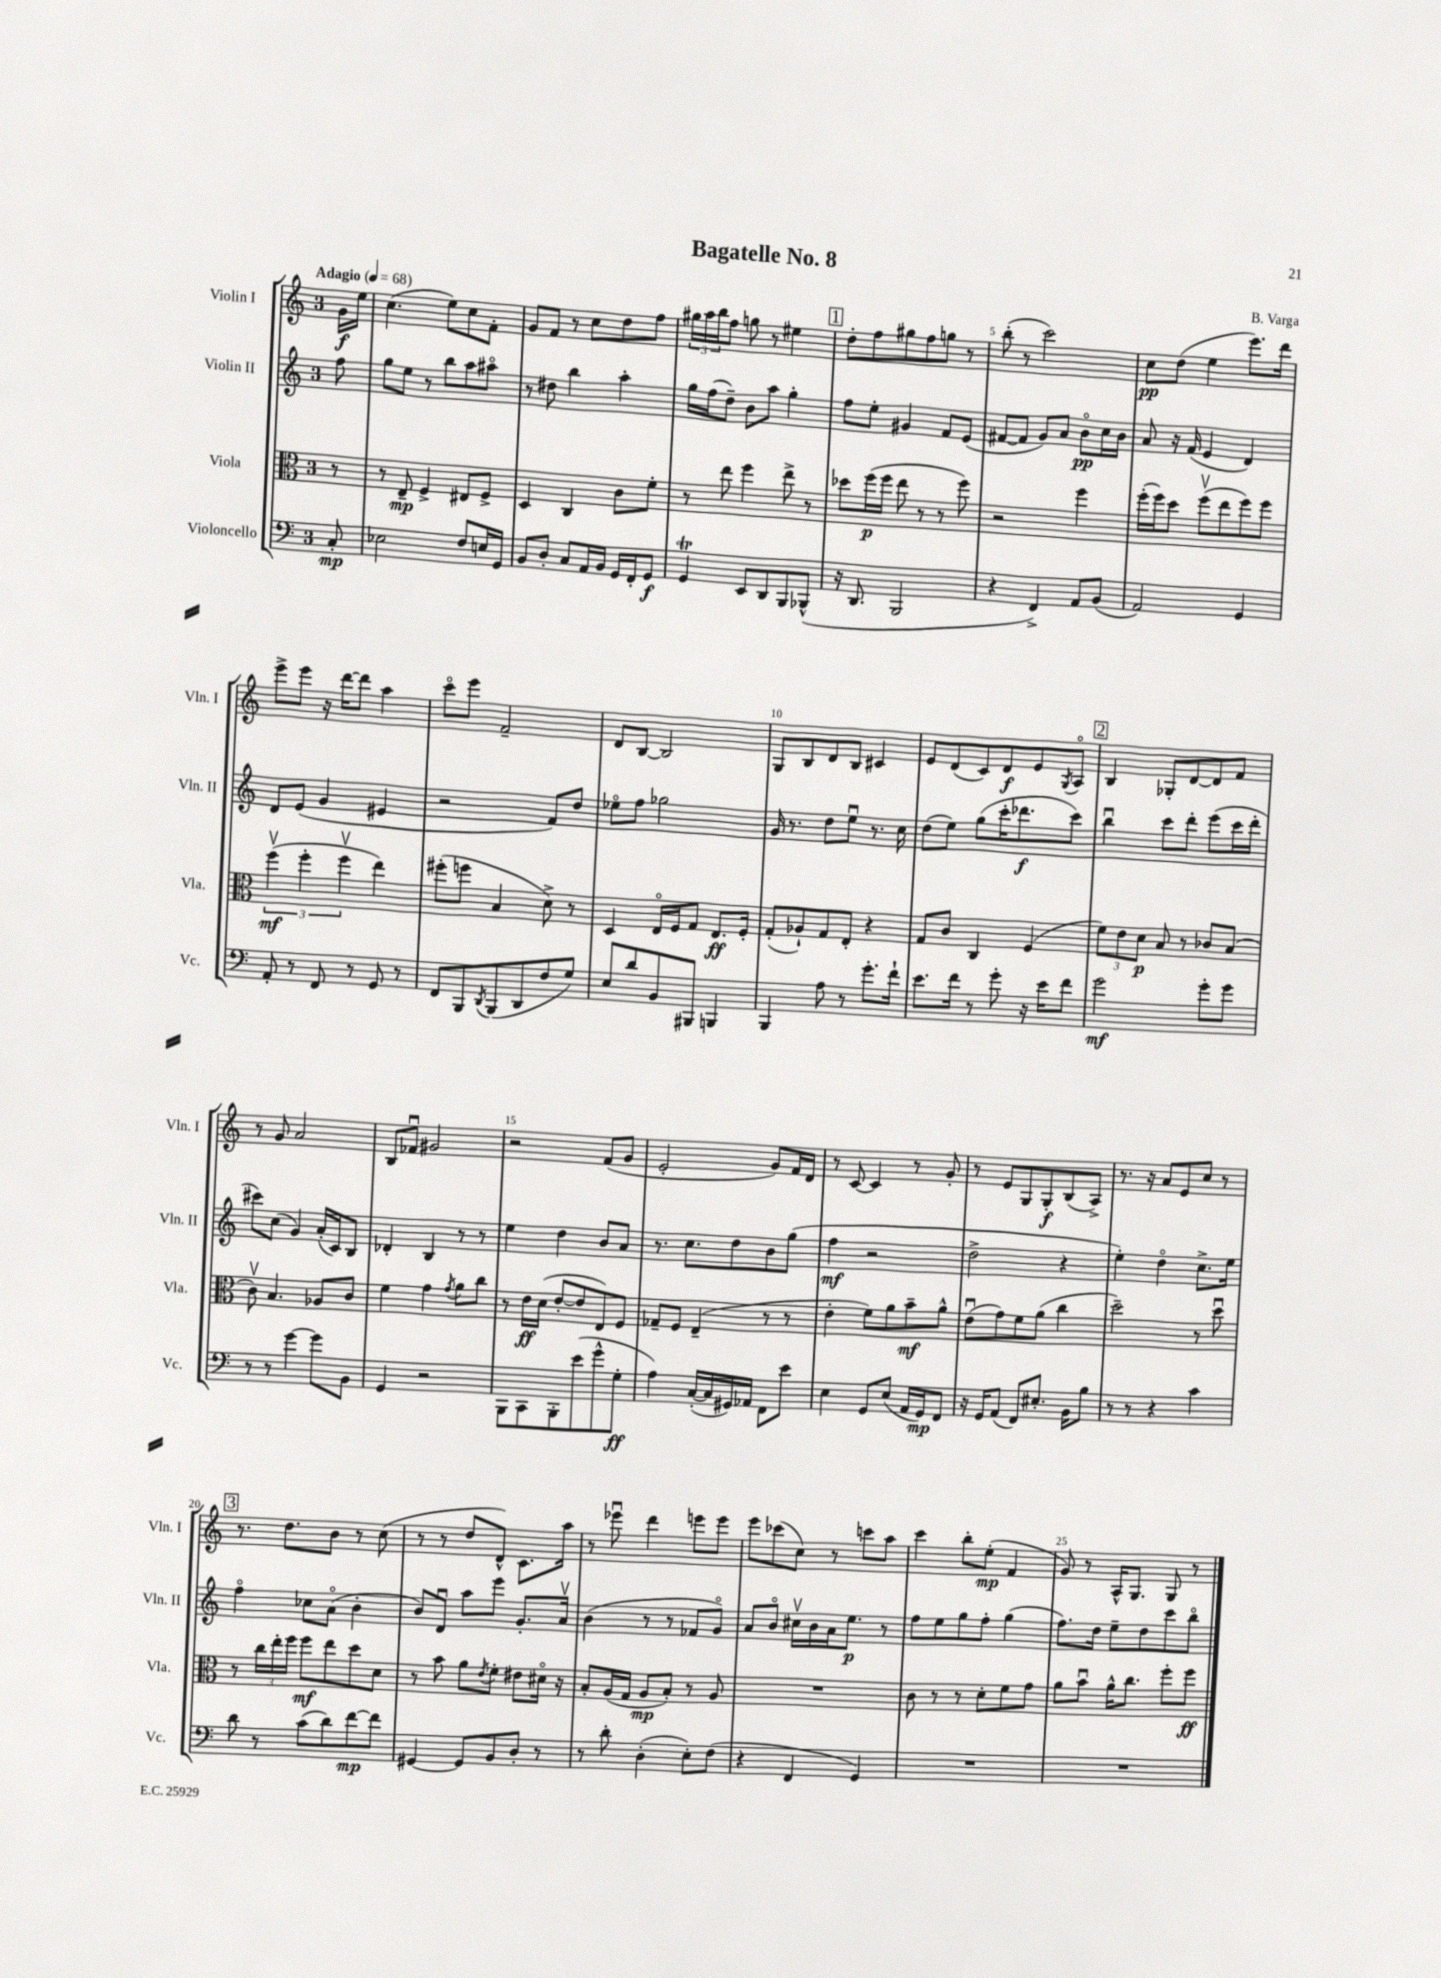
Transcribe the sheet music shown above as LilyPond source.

\header { title = "Bagatelle No. 8" composer = "B. Varga" }
<<
\new StaffGroup <<
\new Staff = "s0" \with { instrumentName = "Violin I" shortInstrumentName = "Vln. I" } {
    \clef treble \key c \major \once \override Staff.TimeSignature.style = #'single-digit \time 3/4 \partial 8 \tempo "Adagio" 4 = 68
    g'16\f e''16 |
    c''4.( e''8) c''8 f'8-. |
    g'8 f'8 r8 c''8 d''8 f''8 |
    \tuplet 3/2 { gis''16 a''16 b''16 } f''8 g''8 r8 eis''4 |
    \mark \markup { \box "1" } d''8-. f''8 gis''8 f''8 g''8 r8 |
    b''8-.( r8 c'''2) |
    c''8\pp d''8( e''4 e'''8.) d'''16 |
    e'''8-> e'''8 r16 d'''16~ d'''8 a''4 |
    c'''8\flageolet e'''8 f'2-- |
    d'8 b8~ b2 |
    g8 b8 d'8 b8 cis'4 |
    e'8 d'8( c'8) d'8\f e'8 \acciaccatura { g8 } a8\flageolet |
    \mark \markup { \box "2" } b4 ges8-. d'8~ d'8 f'8 |
    r8 g'8 a'2 |
    b8 fes'8\downbow gis'2 |
    r2 f'8( g'8 |
    e'2-. g'8) f'16 d'16 |
    r8 c'8~ c'4 r8 g'8-. |
    r8 e'8 g8 g8-.\f b8( a8->) |
    r8. r16 a'8 e'8 c''8 r8 |
    \mark \markup { \box "3" } r8. d''8. b'8 r8 c''8( |
    r8 r8 d''8 d'8-^) c'8. a''16 |
    r8 ees'''8\downbow d'''4 e'''8 e'''8 |
    e'''8 ces'''8( c''8) r8 c'''8 a''8 |
    c'''4 b''8-. e''8-.\mp( f'4 |
    g'8) r8 a16-^ g8. g8 r8 \bar "|." |
}
\new Staff = "s1" \with { instrumentName = "Violin II" shortInstrumentName = "Vln. II" } {
    \clef treble \key c \major \once \override Staff.TimeSignature.style = #'single-digit \time 3/4 \partial 8
    f''8 |
    g''8 e''8 r8 b''8 a''8 ais''8\flageolet |
    r8 dis''8 b''4 a''4-. |
    g''16 f''16( d''8--) b'8 a''8 g''4-. |
    \mark \markup { \box "1" } f''8 e''8-. gis'4 f'8 e'8( |
    fis'8~ fis'8 g'8) a'8 b'8\flageolet\pp c''16 b'16 |
    a'8 r16 f'16( e'4 d'4) |
    d'8 e'8( g'4 eis'4 |
    r2 f'8) d''8 |
    ees''8\flageolet f''8 ges''2 |
    g'16 r8. d''8 e''8\downbow r8. c''16 |
    d''8( e''8) g''8( c'''16-. des'''8.\f c'''8) |
    \mark \markup { \box "2" } b''4\downbow c'''8 d'''8-. e'''8( c'''16 d'''16-. |
    cis'''8) c''8( g'4) a'16-.( c'16) b8 |
    des'4-. b4 r8 r8 |
    e''4 d''4 b'8 a'8 |
    r8. c''8. d''8 b'8 g''8( |
    f''4\mf r2 |
    d''2-> r4 |
    e''4-.) d''4\flageolet c''8.-> e''16 |
    \mark \markup { \box "3" } f''4\flageolet ces''8 a'8\flageolet( b'4-. |
    b'8) d'8\downbow a''8 e'''8 g'8.-. a'16\upbow |
    b'4( r8 r8 fes'8 g'8\flageolet) |
    a'8 b'8\flageolet cis''16\upbow b'16 a'16 e''8.\p r8 |
    f''8 e''8 g''8 f''8-. g''4( |
    f''8.) d''16 e''8-- d''8 c'''8 b''8\flageolet \bar "|." |
}
\new Staff = "s2" \with { instrumentName = "Viola" shortInstrumentName = "Vla." } {
    \clef alto \key c \major \once \override Staff.TimeSignature.style = #'single-digit \time 3/4 \partial 8
    r8 |
    r8 e8--\mp f4-> eis8 f8-> |
    d4 c4 c'8 f'8-. |
    r8 e''8 f''4 e''8-> r8 |
    \mark \markup { \box "1" } des''8 f''16\p( f''16 e''8 r8 r8 f''8) |
    r2 f''4 |
    f''16-.( f''16) d''8 f''8\upbow( e''8 f''8) f''8 |
    \tuplet 3/2 { f''4\upbow\mf( f''4-. f''4\upbow } e''4) |
    fis''8-.( f''8 b4 d'8->) r8 |
    d4 e16\flageolet f16 g8 e8.\ff f16-. |
    g8-.( aes8-!) g8 e8-. r4 |
    g8 c'8 c4 f4( |
    \mark \markup { \box "2" } \tuplet 3/2 { f'8) e'8 d'8\p } b8 r8 ces'8 b8( |
    c'8\upbow) b4. aes8 c'8 |
    f'4 g'4 \acciaccatura { g'8 } a'8 c''8 |
    r8 e'16\ff d'16( e'8~-. e'8 e8) f8 |
    ges8-- f8 e4--( r8 r8 |
    e'4-. f'8) a'8 b'8--\mf a'8-^ |
    e'8\downbow( g'8) f'8 a'8( c''4 |
    d''2--) r8 d''8\downbow |
    \mark \markup { \box "3" } r8 \tuplet 3/2 { c''16 e''16-. f''16 } f''8\mf e''8 d''8 d'8 |
    r8 b'8 a'8 \acciaccatura { e'8 } f'8-. eis'8 dis'16\flageolet r16 |
    b8-. a16( g16 a8\mp b8-.) r8 a8 |
    R2. |
    c'8 r8 r8 d'8-. f'8 g'8 |
    a'8 b'8\downbow a'16-^ c''8. f''8-. f''8\ff \bar "|." |
}
\new Staff = "s3" \with { instrumentName = "Violoncello" shortInstrumentName = "Vc." } {
    \clef bass \key c \major \once \override Staff.TimeSignature.style = #'single-digit \time 3/4 \partial 8
    c8-.\mp |
    ees2 f8 e16 g,16 |
    b,8 d8-. c8 a,16 b,16 g,16 f,16-. g,8\f |
    g,4\trill e,8 d,8 b,,8 bes,,8-^( |
    \mark \markup { \box "1" } r16 d,8. b,,2 |
    r4 f,4->) a,8 b,8( |
    a,2) g,4 |
    a,8-. r8 f,8 r8 g,8 r8 |
    f,8 b,,8 \acciaccatura { d,8 } b,,8( d,8 f8 g8) |
    e8 d'8 b,8 bis,,8 b,,4 |
    b,,4 a8 r8 g'8.-. f'16-! |
    e'8. f'16 r8 g'8-. r16 e'16 f'8 |
    \mark \markup { \box "2" } g'2\mf g'8-. g'8 |
    r8 r8 g'4~ g'8 b,8 |
    g,4 r2 |
    b,,8 c,8 b,,8-. e'8( g'8-^ g8-.\ff |
    a4) c16~-.( c16 gis,16) aes,16 f,8 e'8 |
    e4 g,8 e8( a,16 g,16\mp) f,8 |
    r16 g,16 a,8( f,8) eis8.-. b,16 b8 |
    r8 r8 r4 c'4 |
    \mark \markup { \box "3" } d'8 r8 c'8( d'8) f'8~\mp f'8 |
    gis,4~ gis,8 b,8 d8-. r8 |
    r8 d'8-. d4-.( e8-.) f8( |
    r4 f,4 g,4) |
    R2. |
    R2. \bar "|." |
}
>>
>>
\layout { \context { \Score \override BarNumber.break-visibility = ##(#f #t #t) barNumberVisibility = #(every-nth-bar-number-visible 5) } }
